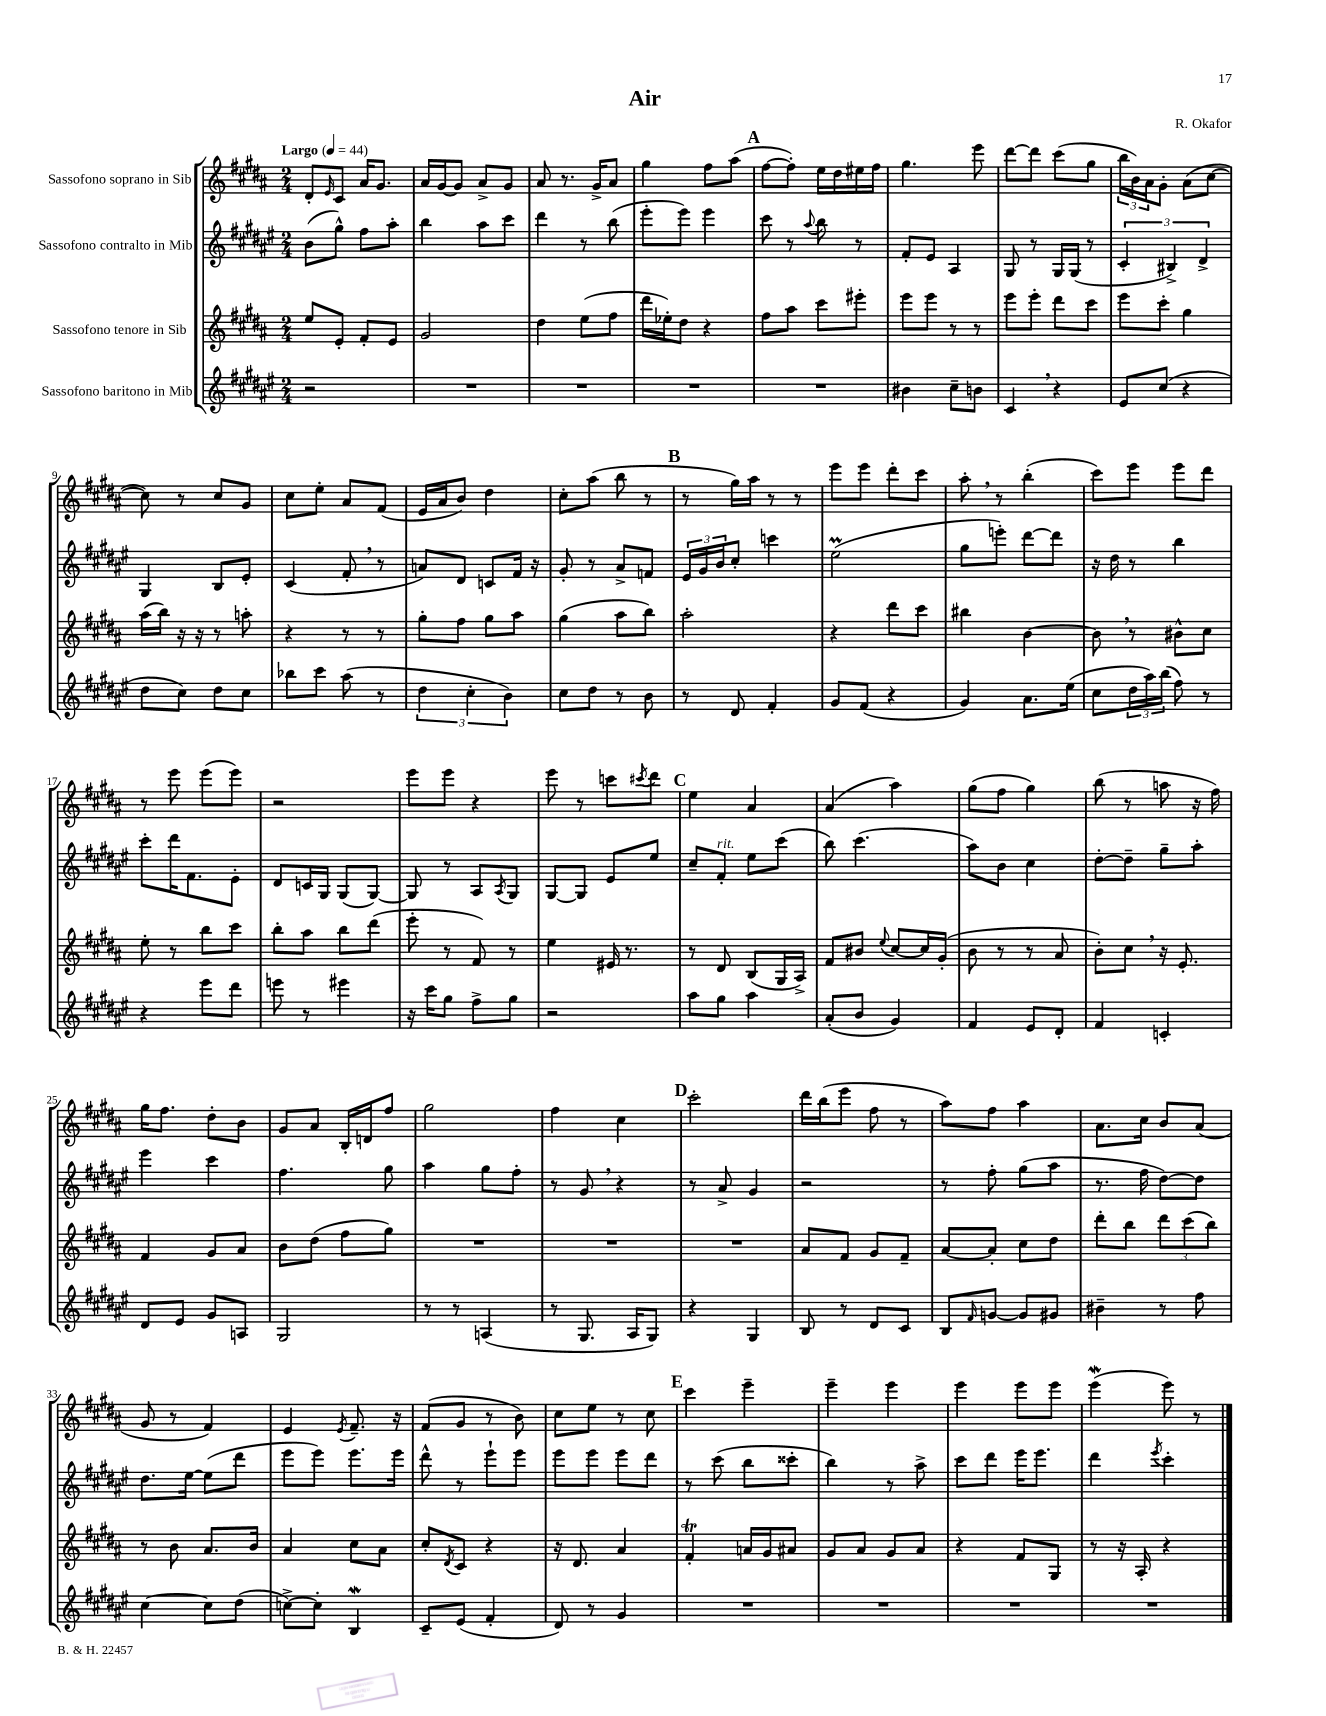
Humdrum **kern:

**kern	**kern	**kern	**kern
*staff4	*staff3	*staff2	*staff1
*clefG2	*clefG2	*clefG2	*clefG2
*k[f#c#g#d#a#e#]	*k[f#c#g#d#a#]	*k[f#c#g#d#a#e#]	*k[f#c#g#d#a#]
*M2/4	*M2/4	*M2/4	*M2/4
*MM44	*MM44	*MM44	*MM44
2r	8ee	(8b	8d#'
.	.	.	16qqe
.	8e'	8gg#^^)	8c#
.	8f#'	8ff#	16a#
.	.	.	8.g#
.	8e	8aa#'	.
=	=	=	=
2r	2g#	4bb	16a#
.	.	.	[16g#
.	.	.	8g#]
.	.	8aa#	8a#^
.	.	8ccc#	8g#
=	=	=	=
2r	4dd#	4ddd#	8a#
.	.	.	8.r
.	(8ee	8r	.
.	.	.	16g#^
.	8ff#	(8bb	8a#
=	=	=	=
2r	16ddd#	8eee#'	4gg#
.	16ee-')	.	.
.	8dd#	8eee#)	.
.	4r	4eee#	8ff#
.	.	.	(8aa#
=	=	=	=
2r	8ff#	8ccc#	[8ff#
.	8aa#	8r	8ff#'])
.	.	8qqaa#	.
.	8ccc#	8bb	16ee
.	.	.	16dd#
.	8eee#'	8r	16ee#
.	.	.	16ff#
=	=	=	=
4b#	8eee	8f#'	4.gg#
.	8eee	8e#	.
8cc#~	8r	4A#	.
8b	8r	.	8eee
=	=	=	=
4c#	8eee	8G#	[8ddd#
.	8eee'	8r	8ddd#]
4r	8ddd#	16G#	(8ccc#
.	.	(16G#	.
.	8ccc#	8r	8gg#
=	=	=	=
8e#	8eee	6c#'	24bb
.	.	.	24b)
.	.	.	24a#
(8cc#	8ccc#'	.	8g#'
.	.	6B#^)	.
4r	4gg#	.	(8a#
.	.	6d#^	.
.	.	.	[8cc#
=	=	=	=
8dd#	(16aa#	4G#	8cc#])
.	16bb)	.	.
8cc#)	16r	.	8r
.	16r	.	.
8dd#	8r	8B	8cc#
8cc#	8aa'	8e#'	8g#
=	=	=	=
8bb-	4r	(4c#	8cc#
8ccc#	.	.	8ee'
(8aa#	8r	8f#'	8a#
8r	8r	8r	(8f#
=	=	=	=
6dd#	8gg#'	8a)	16e
.	.	.	16a#
.	8ff#	8d#	8b)
6cc#'	.	.	.
.	8gg#	8c	4dd#
6b)	.	.	.
.	8aa#	16f#	.
.	.	16r	.
=	=	=	=
8cc#	(4gg#	8g#'	8cc#'
8dd#	.	8r	(8aa#
8r	8aa#	8a#^	8bb
8b	8bb)	8f	8r
=	=	=	=
8r	2aa#'	24e#	8r
.	.	24g#	.
.	.	24b	.
8d#	.	8cc#'	16gg#)
.	.	.	16aa#
4f#'	.	4ccc	8r
.	.	.	8r
=	=	=	=
8g#	4r	(2ee#	8eee
(8f#	.	.	8eee
4r	8ddd#	.	8ddd#'
.	8ccc#	.	8ccc#
=	=	=	=
4g#)	4bb#	8gg#	8aa#'
.	.	8eee')	8r
8.a#	[4b	[8ddd#	(4bb'
.	.	8ddd#]	.
(16ee#	.	.	.
=	=	=	=
8cc#	8b]	16r	8ccc#)
.	.	16dd#	.
24dd#	8r	8r	8eee
24aa#)	.	.	.
(24bb	.	.	.
8ff#)	8b#^^	4bb	8eee
8r	8cc#	.	8ddd#
=	=	=	=
4r	8ee'	8ccc#'	8r
.	8r	16ddd#	8eee
.	.	8.f#	.
8eee#	8bb	.	(8eee
8ddd#	8ccc#	8e#'	8eee)
=	=	=	=
8eee	8bb'	8d#	2r
8r	8aa#	16c	.
.	.	16G#	.
4eee#	8bb	(8G#	.
.	(8ddd#	[8G#)	.
=	=	=	=
16r	8eee'	8G#]	8eee
16ccc#	.	.	.
8gg#	8r	8r	8eee
8ff#^	8f#)	8A#	4r
.	.	8qA#	.
8gg#	8r	8G#	.
=	=	=	=
2r	4ee	[8G#	8eee
.	.	8G#]	8r
.	16e#	8e#	8ccc
.	8.r	.	.
.	.	.	8qccc#
.	.	8ee#	8ddd#
=	=	=	=
8aa#	8r	8cc#~	4ee
8gg#	8d#	8f#'	.
4aa#	(8B	8ee#	4a#
.	16G#	(8ccc#	.
.	16A#^)	.	.
=	=	=	=
(8a#'	8f#	8bb)	(4a#
8b	8b#	(4.ccc#	.
.	8qqee	.	.
4g#)	[8cc#	.	4aa#)
.	16cc#]	.	.
.	(16g#'	.	.
=	=	=	=
4f#	8b	8aa#)	(8gg#
.	8r	8b	8ff#
8e#	8r	4cc#	4gg#)
8d#'	8a#	.	.
=	=	=	=
4f#	8b')	[8dd#'	(8bb
.	8cc#	8dd#~]	8r
4c'	16r	8gg#~	8aa
.	8.e'	.	.
.	.	8aa#'	16r
.	.	.	16ff#)
=	=	=	=
8d#	4f#	4eee#	16gg#
.	.	.	8.ff#
8e#	.	.	.
8g#	8g#	4ccc#	8dd#'
8A	8a#	.	8b
=	=	=	=
2G#	8b	4.ff#	8g#
.	(8dd#	.	8a#
.	8ff#	.	16B'
.	.	.	16d
.	8gg#)	8gg#	8ff#
=	=	=	=
8r	2r	4aa#	2gg#
8r	.	.	.
(4A	.	8gg#	.
.	.	8ff#'	.
=	=	=	=
8r	2r	8r	4ff#
8.G#	.	8g#	.
.	.	4r	4cc#
16A#	.	.	.
8G#)	.	.	.
=	=	=	=
4r	2r	8r	2ccc#'
.	.	8a#^	.
4G#	.	4g#	.
=	=	=	=
8B	8a#	2r	16ddd#
.	.	.	(16bb
8r	8f#	.	8eee
8d#	8g#	.	8ff#
8c#	8f#~	.	8r
=	=	=	=
8B	[8a#	8r	8aa#)
16qqf#	.	.	.
[8g	8a#']	8ff#'	8ff#
8g]	8cc#	(8gg#	4aa#
8g#	8dd#	8aa#	.
=	=	=	=
4b#~	8ddd#'	8.r	8.a#
.	8bb	.	.
.	.	16ff#	16cc#
8r	12ddd#	[8dd#)	8b
.	(12ccc#	.	.
8ff#	.	8dd#]	(8a#
.	12bb)	.	.
=	=	=	=
[4cc#	8r	8.dd#	8g#
.	8b	.	8r
.	.	[16ee#	.
8cc#]	8.a#	(8ee#]	4f#)
(8dd#	.	8ddd#	.
.	16b	.	.
=	=	=	=
[8cc^)	4a#	8eee#	4e
8cc']	.	8eee#)	.
.	.	.	8qe
4B	8cc#	8.eee#	8.f#~
.	8a#	.	.
.	.	16eee#	16r
=	=	=	=
8c#~	8cc#'	8ddd#^^	(8f#
.	8qd#	.	.
(8e#	8c#	8r	8g#
4f#'	4r	8eee#`	8r
.	.	8eee#	8b)
=	=	=	=
8d#)	16r	8eee#	8cc#
.	8.d#	.	.
8r	.	8eee#	8ee
4g#	4a#	8eee#	8r
.	.	8ddd#	8cc#
=	=	=	=
2r	4f#'	8r	4ccc#
.	.	(8ccc#	.
.	16a	8bb	4eee~
.	16g#	.	.
.	8a#	8ccc##'	.
=	=	=	=
2r	8g#	4bb)	4eee~
.	8a#	.	.
.	8g#	8r	4eee
.	8a#	8aa#^	.
=	=	=	=
2r	4r	8ccc#	4eee
.	.	8ddd#	.
.	8f#	16eee#	8eee
.	.	8.eee#	.
.	8G#	.	8eee
=	=	=	=
2r	8r	4ddd#	(4eee
.	16r	.	.
.	16A#'	.	.
.	.	8qeee#	.
.	4r	4ccc#'	8eee)
.	.	.	8r
==	==	==	==
*-	*-	*-	*-
